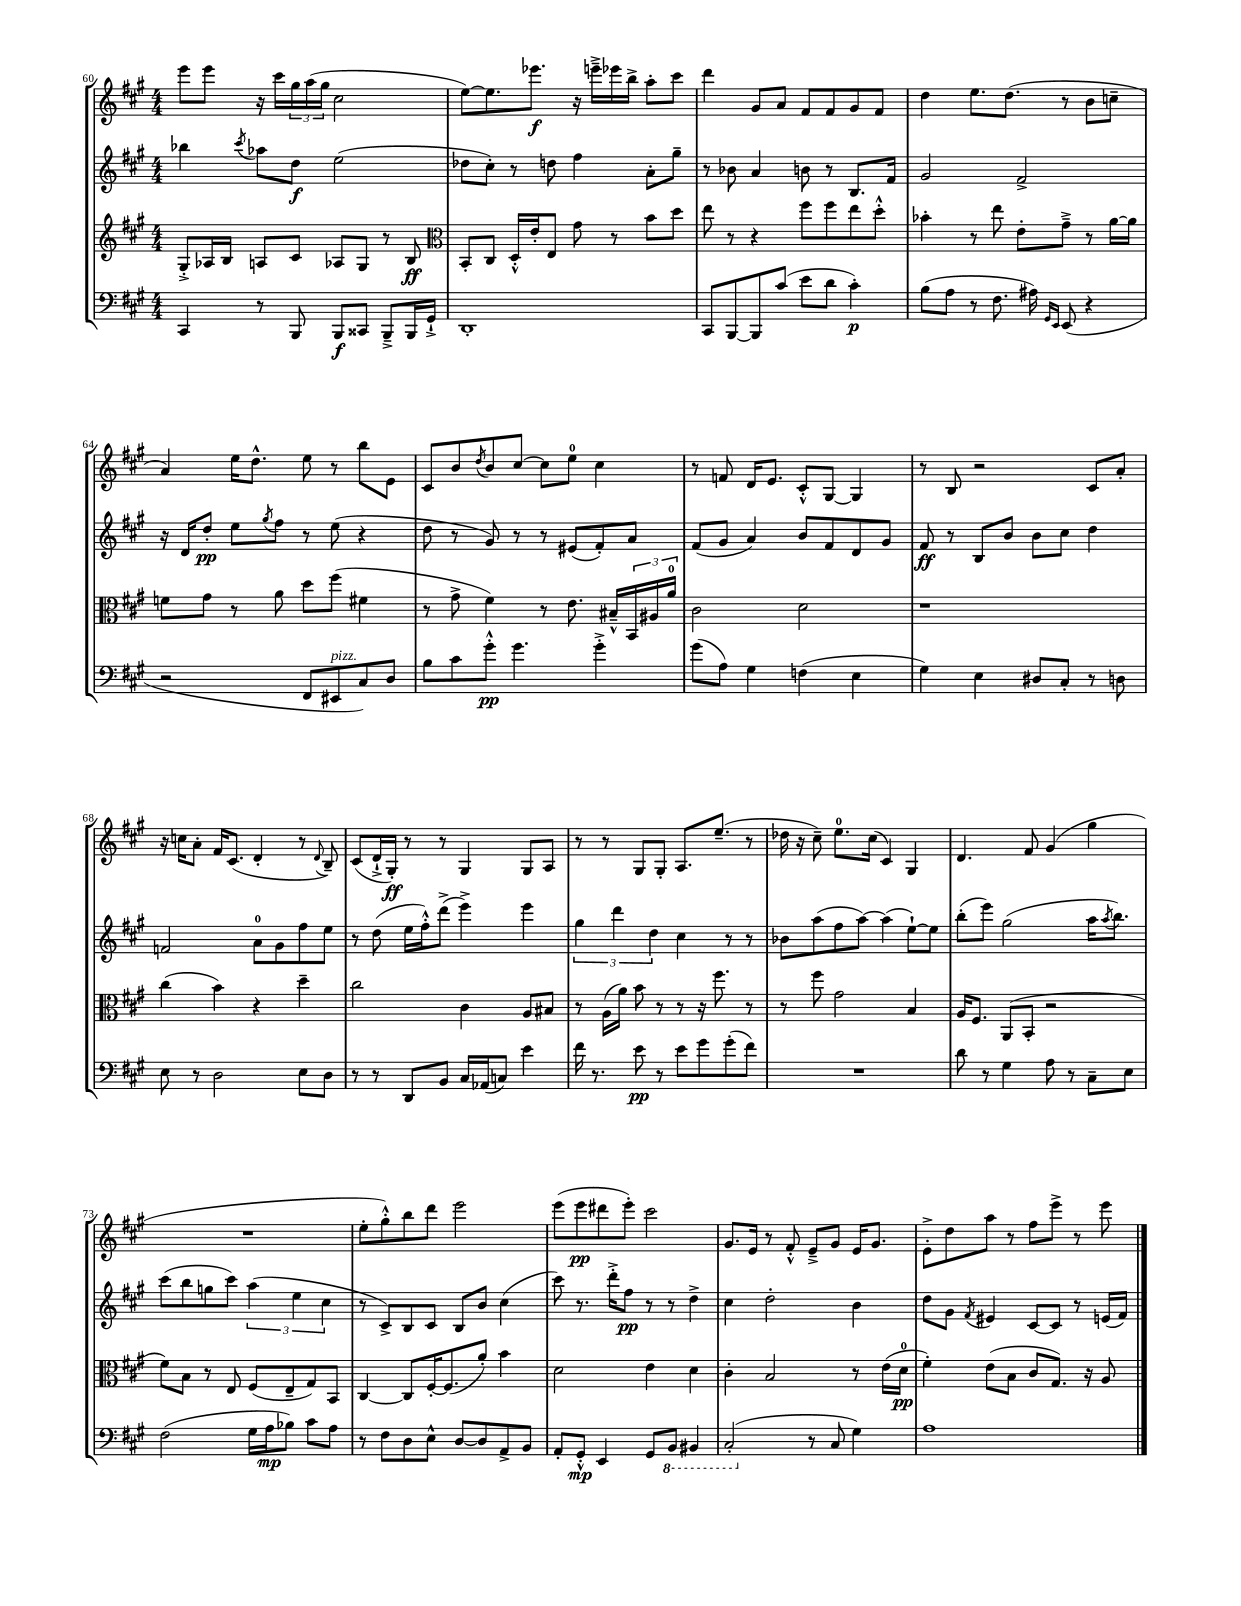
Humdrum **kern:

**kern	**dynam	**kern	**dynam	**kern	**dynam	**kern	**dynam
*part4	*part4	*part3	*part3	*part2	*part2	*part1	*part1
*staff4	*staff4	*staff3	*staff3	*staff2	*staff2	*staff1	*staff1
*clefF4	*	*clefG2	*	*clefG2	*	*clefG2	*
*k[f#c#g#]	*	*k[f#c#g#]	*	*k[f#c#g#]	*	*k[f#c#g#]	*
*M4/4	*	*M4/4	*	*M4/4	*	*M4/4	*
=60	=60	=60	=60	=60	=60	=60	=60
4CC#/	.	8G#'^/L	.	4bb-X\	.	8eee\L	.
.	.	16A-X/L	.	.	.	8eee\J	.
.	.	16B/JJ	.	.	.	.	.
.	.	.	.	8qccc#/	.	.	.
8r	.	8An/L	.	8aa-X\L	.	16r	.
.	.	.	.	.	.	16ccc#\LL	.
8BBB/	.	8c#/J	.	8dd\J	f	24gg#\	.
.	.	.	.	.	.	(24aa\	.
.	.	.	.	.	.	24gg#\JJ	.
8BBB/L	f	8A-X/L	.	(2ee\	.	2cc#\	.
8CC##X/J	.	8G#/J	.	.	.	.	.
8BBB~^/L	.	8r	.	.	.	.	.
16BBB/L	.	8B/	ff	.	.	.	.
16GG#`^/JJ	.	.	.	.	.	.	.
=61	=61	=61	=61	=61	=61	=61	=61
*	*	*clefC3	*	*	*	*	*
1DD'	.	8BB'/L	.	8dd-X\L	.	[8ee\L)	.
.	.	8C#/J	.	8cc#'\J)	.	8.ee\]	.
.	.	16D'^^/LL	.	8r	.	.	.
.	.	16e'/J	.	.	.	8.eee-X\J	f
.	.	8E/J	.	8ddn\	.	.	.
.	.	8g#\	.	4ff#\	.	16r	.
.	.	.	.	.	.	16eeen~^\LL	.
.	.	8r	.	.	.	16eee-X\	.
.	.	.	.	.	.	16bb^\JJ	.
.	.	8b\L	.	8a'\L	.	8aa'\L	.
.	.	8dd\J	.	8gg#~\J	.	8ccc#\J	.
=62	=62	=62	=62	=62	=62	=62	=62
8CC#/L	.	8ee\	.	8r	.	4ddd\	.
[8BBB/	.	8r	.	8b-X\	.	.	.
8BBB/]	.	4r	.	4a/	.	8g#/L	.
(8c#/J	.	.	.	.	.	8a/J	.
8e\L	.	8ff#\L	.	8bn\	.	8f#/L	.
8d\J	.	8ff#\	.	8r	.	8f#/	.
4c#'\)	p	8ee\	.	8.B/L	.	8g#/	.
.	.	8dd'^^\J	.	.	.	8f#/J	.
.	.	.	.	16f#/Jk	.	.	.
=63	=63	=63	=63	=63	=63	=63	=63
(8B\L	.	4b-X'\	.	2g#/	.	4dd\	.
8A\J	.	.	.	.	.	.	.
8r	.	8r	.	.	.	8.ee\L	.
8.F#\	.	8ee\	.	.	.	.	.
.	.	.	.	.	.	(8.dd\J	.
.	.	8e'\L	.	2f#^/	.	.	.
16A#X\)	.	.	.	.	.	.	.
16qqGG#/LL	.	.	.	.	.	.	.
16qqEE/JJ	.	.	.	.	.	.	.
(8EE/	.	8g#~^\J	.	.	.	8r	.
4r	.	8r	.	.	.	8b\L	.
.	.	[16a\LL	.	.	.	8ccn~\J	.
.	.	16a\JJ]	.	.	.	.	.
!!LO:LB:g=z
=64	=64	=64	=64	=64	=64	=64	=64
2r	.	8fn\L	.	16r	.	4a/)	.
.	.	.	.	16d/KL	.	.	.
.	.	8g#\J	.	8dd'/J	pp	.	.
.	.	8r	.	8ee\L	.	16ee\KL	.
.	.	.	.	.	.	8.dd^^\J	.
.	.	.	.	8qgg#/	.	.	.
.	.	8a\	.	8ff#\J	.	.	.
8FF#/L	.	8dd\L	.	8r	.	8ee\	.
!LO:TX:a:i:t=pizz.	!	!	!	!	!	!	!
8EE#X/	.	(8ff#\J	.	(8ee\	.	8r	.
8C#/)	.	4f#X\	.	4r	.	8bb\L	.
8D/J	.	.	.	.	.	8e\J	.
=65	=65	=65	=65	=65	=65	=65	=65
8B\L	.	8r	.	8dd\	.	8c#/L	.
8c#\	.	8g#^\	.	8r	.	8b/	.
.	.	.	.	.	.	8qdd/	.
8g#'^^\J	pp	4f#\)	.	8g#/)	.	8b/	.
4.g#\	.	.	.	8r	.	[8cc#/J	.
.	.	8r	.	8r	.	8cc#\L]	.
.	.	8.e\	.	(8e#X/L	.	8ee\J	.
4g#'^\	.	.	.	8f#'/)	.	4cc#\	.
.	.	16B#X~^^/LL	.	.	.	.	.
.	.	24BB/	.	8a/J	.	.	.
.	.	24A#X/	.	.	.	.	.
.	.	24a/JJ	.	.	.	.	.
=66	=66	=66	=66	=66	=66	=66	=66
(8g#\L	.	2c#\	.	(8f#/L	.	8r	.
8A\J)	.	.	.	8g#/J	.	8fn/	.
4G#\	.	.	.	4a/)	.	16d/KL	.
.	.	.	.	.	.	8.e/J	.
(4Fn\	.	2d\	.	8b/L	.	8c#'^^/L	.
.	.	.	.	8f#/	.	[8G#/J	.
4E\	.	.	.	8d/	.	4G#/]	.
.	.	.	.	8g#/J	.	.	.
=67	=67	=67	=67	=67	=67	=67	=67
4G#\)	.	1r	.	8f#/	ff	8r	.
.	.	.	.	8r	.	8B/	.
4E\	.	.	.	8B/L	.	2r	.
.	.	.	.	8b/J	.	.	.
8D#X/L	.	.	.	8b\L	.	.	.
8C#'/J	.	.	.	8cc#\J	.	.	.
8r	.	.	.	4dd\	.	8c#/L	.
8Dn\	.	.	.	.	.	8a'/J	.
!!LO:LB:g=z
=68	=68	=68	=68	=68	=68	=68	=68
8E\	.	(4cc#\	.	2fn/	.	16r	.
.	.	.	.	.	.	16ccn\KL	.
8r	.	.	.	.	.	8a'\J	.
2D\	.	4b\)	.	.	.	16f#/KL	.
.	.	.	.	.	.	(8.c#/J	.
.	.	4r	.	8a\L	.	4d'/	.
.	.	.	.	8g#\	.	.	.
8E\L	.	4dd~\	.	8ff#\	.	8r	.
.	.	.	.	.	.	8qqd/	.
8D\J	.	.	.	8ee\J	.	8B~/)	.
=69	=69	=69	=69	=69	=69	=69	=69
8r	.	2cc#\	.	8r	.	(8c#/L	.
8r	.	.	.	(8dd\	.	16d`^/L	.
.	.	.	.	.	.	16G#'/JJ)	ff
8DD/L	.	.	.	16ee\LL	.	8r	.
.	.	.	.	16ff#'^^\J)	.	.	.
8BB/J	.	.	.	(8ddd^\J	.	8r	.
16C#/LL	.	4c#\	.	4eee^\)	.	4G#/	.
(16AA-X/J	.	.	.	.	.	.	.
8Cn/J)	.	.	.	.	.	.	.
4e\	.	8A/L	.	4eee\	.	8G#/L	.
.	.	8B#X/J	.	.	.	8A/J	.
=70	=70	=70	=70	=70	=70	=70	=70
16f#\	.	8r	.	6gg#\	.	8r	.
8.r	.	.	.	.	.	.	.
.	.	(16A\LL	.	.	.	8r	.
.	.	.	.	6ddd\	.	.	.
.	.	16a\JJ)	.	.	.	.	.
8e\	pp	8b\	.	.	.	8G#/L	.
.	.	.	.	6dd\	.	.	.
8r	.	8r	.	.	.	8G#'/J	.
8e\L	.	8r	.	4cc#\	.	8.A/L	.
8g#\	.	16r	.	.	.	.	.
.	.	8.ff#\	.	.	.	(8.ee~/J	.
(8g#'\	.	.	.	8r	.	.	.
8f#\J)	.	8r	.	8r	.	8r	.
=71	=71	=71	=71	=71	=71	=71	=71
1r	.	8r	.	8b-X\L	.	16dd-X\	.
.	.	.	.	.	.	16r	.
.	.	8ff#\	.	(8aa\	.	8cc#~\)	.
.	.	2g#\	.	8ff#\	.	8.ee\L	.
.	.	.	.	[8aa\J)	.	.	.
.	.	.	.	.	.	(16cc#\Jk	.
.	.	.	.	(4aa\]	.	4c#/)	.
.	.	4B/	.	[8ee`\L)	.	4G#/	.
.	.	.	.	8ee\J]	.	.	.
=72	=72	=72	=72	=72	=72	=72	=72
8d\	.	16A/KL	.	(8bb'\L	.	4.d/	.
.	.	8.F#/J	.	.	.	.	.
8r	.	.	.	8eee\J)	.	.	.
4G#\	.	(8AA/L	.	(2gg#\	.	.	.
.	.	8BB'/J	.	.	.	8f#/	.
8A\	.	2r	.	.	.	(4g#/	.
8r	.	.	.	.	.	.	.
8C#~\L	.	.	.	16aa\KL	.	4gg#\	.
.	.	.	.	8qaa/	.	.	.
.	.	.	.	8.bb\J)	.	.	.
8E\J	.	.	.	.	.	.	.
!!LO:LB:g=z
=73	=73	=73	=73	=73	=73	=73	=73
(2F#\	.	8f#\L)	.	(8ccc#\L	.	1r	.
.	.	8B\J	.	8bb\	.	.	.
.	.	8r	.	8ggn\	.	.	.
.	.	8E/	.	8ccc#\J)	.	.	.
16G#\LL	.	(8F#/L	.	(6aa\	.	.	.
16A\J	mp	.	.	.	.	.	.
8B-X\J)	.	8E~/	.	.	.	.	.
.	.	.	.	6ee\	.	.	.
8c#\L	.	8G#/)	.	.	.	.	.
.	.	.	.	6cc#\	.	.	.
8A\J	.	8BB/J	.	.	.	.	.
=74	=74	=74	=74	=74	=74	=74	=74
8r	.	[4C#/	.	8r	.	8ee'\L	.
8F#\L	.	.	.	8c#^/L)	.	8gg#'^^\)	.
8D\	.	8C#/L]	.	8B/	.	8bb\	.
8E^^\J	.	[16F#'/K	.	8c#/J	.	8ddd\J	.
.	.	(8.F#/]	.	.	.	.	.
[8D/L	.	.	.	8B/L	.	2eee\	.
8D/]	.	8a'/J)	.	8b/J	.	.	.
8AA^/	.	4b\	.	(4cc#\	.	.	.
8BB/J	.	.	.	.	.	.	.
=75	=75	=75	=75	=75	=75	=75	=75
8AA'/L	.	2d\	.	8ccc#\)	.	(8eee\L	.
8GG#'^^/J	mp	.	.	8.r	.	8eee\	pp
4EE/	.	.	.	.	.	8ddd#X\	.
.	.	.	.	16ddd'^\KL	.	.	.
.	.	.	.	8ff#\J	pp	8eee'\J)	.
8GG#/L	.	4e\	.	8r	.	2ccc#\	.
*8ba	*	*	*	*	*	*	*
8BBB/J	.	.	.	8r	.	.	.
4BBB#X/	.	4d\	.	4dd^\	.	.	.
=76	=76	=76	=76	=76	=76	=76	=76
(2CC#'/	.	4c#'\	.	4cc#\	.	8.g#/L	.
.	.	.	.	.	.	16e/Jk	.
.	.	2B/	.	2dd'\	.	8r	.
.	.	.	.	.	.	8f#'^^/	.
*X8ba	*	*	*	*	*	*	*
8r	.	.	.	.	.	8e~^/L	.
8C#/	.	.	.	.	.	8g#/J	.
4G#\)	.	8r	.	4b\	.	16e/KL	.
.	.	.	.	.	.	8.g#/J	.
.	.	(16e\LL	.	.	.	.	.
.	.	16d\JJ	pp	.	.	.	.
=77	=77	=77	=77	=77	=77	=77	=77
1A	.	4f#'\)	.	8dd\L	.	8e'^\L	.
.	.	.	.	8g#\J	.	8dd\	.
.	.	.	.	8qf#/	.	.	.
.	.	(8e\L	.	4e#X/	.	8aa\J	.
.	.	8B\J	.	.	.	8r	.
.	.	8c#/L	.	[8c#/L	.	8ff#\L	.
.	.	8.G#/J)	.	8c#/J]	.	8eee^\J	.
.	.	.	.	8r	.	8r	.
.	.	16r	.	.	.	.	.
.	.	8A/	.	(16en/LL	.	8eee\	.
.	.	.	.	16f#/JJ)	.	.	.
==	==	==	==	==	==	==	==
*-	*-	*-	*-	*-	*-	*-	*-
